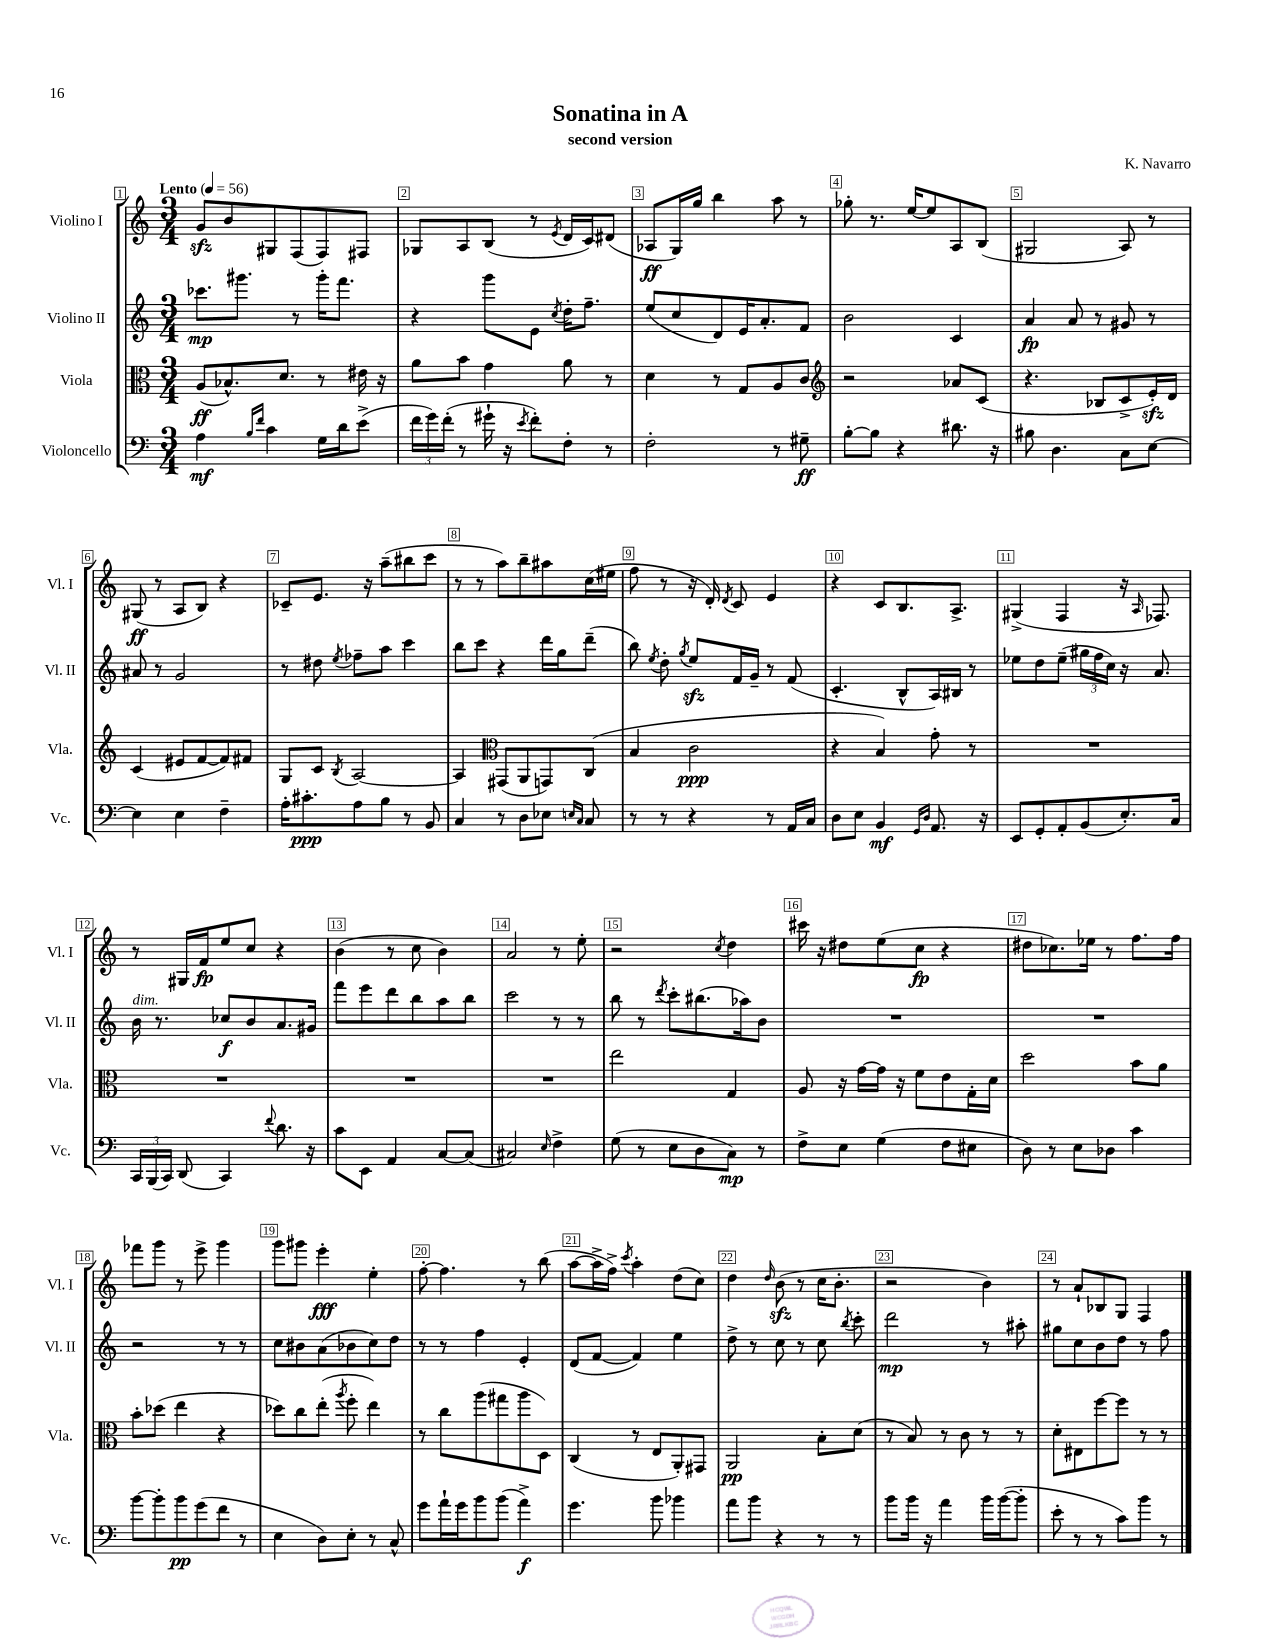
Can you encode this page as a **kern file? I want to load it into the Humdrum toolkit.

**kern	**kern	**kern	**kern
*staff4	*staff3	*staff2	*staff1
*clefF4	*clefC3	*clefG2	*clefG2
*k[]	*k[]	*k[]	*k[]
*M3/4	*M3/4	*M3/4	*M3/4
*MM56	*MM56	*MM56	*MM56
4A\	(8A/L	8.ccc-\L	8g/L
.	8.B-^^/)	.	8b/
.	.	8.ggg#\J	.
16qqB/LL	.	.	.
16qqf/JJ	.	.	.
4c\	.	.	8G#/
.	8.d/J	.	.
.	.	8r	(8F/
16G\LL	8r	16ggg#'\LK	8F/)
16d\J	.	8.fff\J	.
(8e^\J	16e#\	.	8F#/J
.	16r	.	.
=	=	=	=
24f\LL	8a\L	4r	8G-/L
24g\)	.	.	.
(24f'\JJ	.	.	.
8r	8b\J	.	8A/
16g#`\	4g\	8ggg\L	(8B/J
16r	.	.	.
8qe/	.	.	.
8f'\L)	.	8e\J	8r
.	.	8qcc/	8qe/
8F'\J	8a\	16dd'\LK	16d/LL
.	.	8.ff~\J	16c/J)
8r	8r	.	(8d#/J
=	=	=	=
2F'\	4d\	(8ee/L	8A-/L
.	.	8cc/	16G/L)
.	.	.	16gg/JJ
.	8r	8d/)	4bb\
.	8G/L	16e/K	.
.	.	8.a'/	.
8r	8A/	.	8aa\
8G#~\	8c/J	8f/J	8r
=	=	=	=
*	*clefG2	*	*
[8B'\L	2r	2b\	8gg-'\
8B\]J	.	.	8.r
4r	.	.	.
.	.	.	[16ee/LK
.	.	.	8ee/]
8.d#\	8a-/L	4c/	8A/
.	(8c/J	.	(8B/J
16r	.	.	.
=	=	=	=
8B#\	4.r	4a/	2G#/
4.D\	.	.	.
.	.	8a/	.
.	8B-/L	8r	.
8C\L	8c^/	8g#/	8A/)
[8E\J	16e'/L)	8r	8r
.	16d/JJ	.	.
=	=	=	=
4E\]	(4c/	8a#/	(8G#/
.	.	8r	8r
4E\	8e#/L	2g/	8A/L
.	[8f/	.	8B/J)
4F~\	8f/])	.	4r
.	8f#/J	.	.
=	=	=	=
16A'\LK	8G/L	8r	8c-~/L
8.c#'\	.	.	.
.	8c/J	8dd#\	8.e/J
.	8qB/	8qee/	.
8A\	[2A/	8ff-~\L	.
.	.	.	16r
8B\J	.	8aa\J	(8aa~\L
8r	.	4ccc\	8bb#\
8BB/	.	.	8ccc\J
=	=	=	=
4C/	4A/]	8bb\L	8r
.	.	8ccc\J	8r
*	*clefC3	*	*
8r	(8GG#/L	4r	8aa\L)
8D\L	8AA/	.	8bb~\
8E-\J	8GG/)	16ddd\LL	8aa#\
.	.	16gg\J	.
16qqE/LL	.	.	.
16qqC/JJ	.	.	.
8C/	(8C/J	(8ddd~\J	(16cc\L
.	.	.	16ee#\JJ
=	=	=	=
8r	4B/	8bb\)	8ff\
.	.	8qee/	.
8r	.	8dd'\	8r
.	.	8qgg/	.
4r	2c\	8ee/L	16r
.	.	.	16d'/)
.	.	.	8qd/
.	.	16f/L	8c/
.	.	16g~/JJ	.
8r	.	8r	4e/
16AA/LL	.	(8f/	.
16C/JJ	.	.	.
=	=	=	=
8D\L	4r	4.c'/	4r
8E\J	.	.	.
4BB/	4B/)	.	8c/L
.	.	8B^^/L	8.B/
16qqGG/LL	.	.	.
16qqD/JJ	.	.	.
8.AA/	8g'\	16A/L)	.
.	.	16B#/JJ	8.A^/J
.	8r	8r	.
16r	.	.	.
=	=	=	=
8EE/L	2.r	8ee-\L	(4G#^/
8GG'/	.	8dd\	.
8AA'/	.	(8ee-~\J	4F/
(8BB/	.	24gg#\LL	.
.	.	24ff\	.
.	.	24cc\JJ)	.
8.E'/)	.	16r	16r
.	.	.	16qqA/
.	.	8.a/	8.F-/)
16C/Jk	.	.	.
=	=	=	=
24CC/LL	2.r	16b\	8r
(24BBB/	.	.	.
.	.	8.r	.
24CC/JJ)	.	.	.
(8DD/	.	.	16G#/LL
.	.	.	16f/J
4CC/)	.	8cc-/L	8ee/
.	.	8b/	8cc/J
8qqf/	.	.	.
8.d\	.	8.a/	4r
16r	.	16g#/Jk	.
=	=	=	=
8c\L	2.r	8fff\L	(4b\
8EE\J	.	8eee\	.
4AA/	.	8ddd\	8r
.	.	8bb\	8cc\
[8C/L	.	8aa\	4b\)
(8C/]J	.	8bb\J	.
=	=	=	=
2C#/)	2.r	2ccc\	2a/
16qqE/	.	.	.
4F^\	.	8r	8r
.	.	8r	8ee'\
=	=	=	=
(8G\	2ee\	8bb\	2r
8r	.	8r	.
.	.	8qddd/	.
8E\L	.	8ccc'\L	.
8D\	.	(8.bb#\	.
.	.	.	8qcc/
8C\J)	4G/	.	4dd\
.	.	16aa-\k)	.
8r	.	8b\J	.
=	=	=	=
8F^\L	8A/	2.r	16ccc#\
.	.	.	16r
8E\J	16r	.	8dd#\L
.	[16g\LL	.	.
(4G\	16g\]JJ	.	(8ee\
.	16r	.	.
.	8f\L	.	8cc\J
8F\L	8e\	.	4r
8E#\J	16G'\L	.	.
.	16d\JJ	.	.
=	=	=	=
8D\)	2dd\	2.r	8dd#\L
8r	.	.	8.cc-\)
8E\L	.	.	.
.	.	.	16ee-\Jk
8D-\J	.	.	8r
4c\	8b\L	.	8.ff\L
.	8a\J	.	.
.	.	.	16ff\Jk
=	=	=	=
[8b\L	8b'\L	2r	8fff-\L
8b'\]	(8dd-\J	.	8ggg\J
8b\	4ee\	.	8r
(8g\	.	.	8eee^\
8f\J	4r	8r	4ggg\
8r	.	8r	.
=	=	=	=
4E\	8dd-\L)	8cc\L	8ggg\L
.	8cc\	8b#\	8ggg#\J
8D\L)	(8ee'\J	(8a\	4eee'\
.	8qaa/	.	.
8E'\J	8ff'\	8b-\	.
8r	4ee\)	8cc\)	4ee'\
8C^^/	.	8dd\J	.
=	=	=	=
8g\L	8r	8r	[8ff'\
16a`\L	8cc\L	8r	4.ff\]
16g\J	.	.	.
8b\	(8aa\	4ff\	.
(8b\J	8gg#\	.	.
4a^\)	8aa\	4e'/	8r
.	8D\J)	.	(8bb\
=	=	=	=
4.g\	(4C/	(8d/L	[8aa\L
.	.	[8f/J	16aa^\]L
.	.	.	16ff^\JJ)
.	.	.	8qccc/
.	8r	4f/])	4aa'\
8b\	8E/L	.	.
4b-\	8AA'/)	4ee\	(8dd\L
.	8GG#/J	.	8cc\J)
=	=	=	=
8a\L	2AA/	8dd^\	4dd\
8b\J	.	8r	.
.	.	.	16qqdd/
4r	.	8cc\	(8b\
.	.	8r	8r
8r	8B'\L	8cc\	16cc\LK
.	.	.	8.b'\J
.	.	8qbb/	.
8r	(8d\J	8ccc'\	.
=	=	=	=
8b\L	8r	2ddd\	2r
16b\Jk	8B/)	.	.
16r	.	.	.
4a\	8r	.	.
.	8c\	.	.
16b\LL	8r	8r	4b\)
([16b\J	.	.	.
8b'\]J	8r	8aa#'\	.
=	=	=	=
8e'\	8d'\L	8gg#\L	8r
8r	8E#\	8cc\	8a`/L
8r	[8ff\	8b\	8B-/
8c\L)	8ff\]J	8dd\J	8G/J
8b\J	8r	8r	4F/
8r	8r	8ff\	.
==	==	==	==
*-	*-	*-	*-
